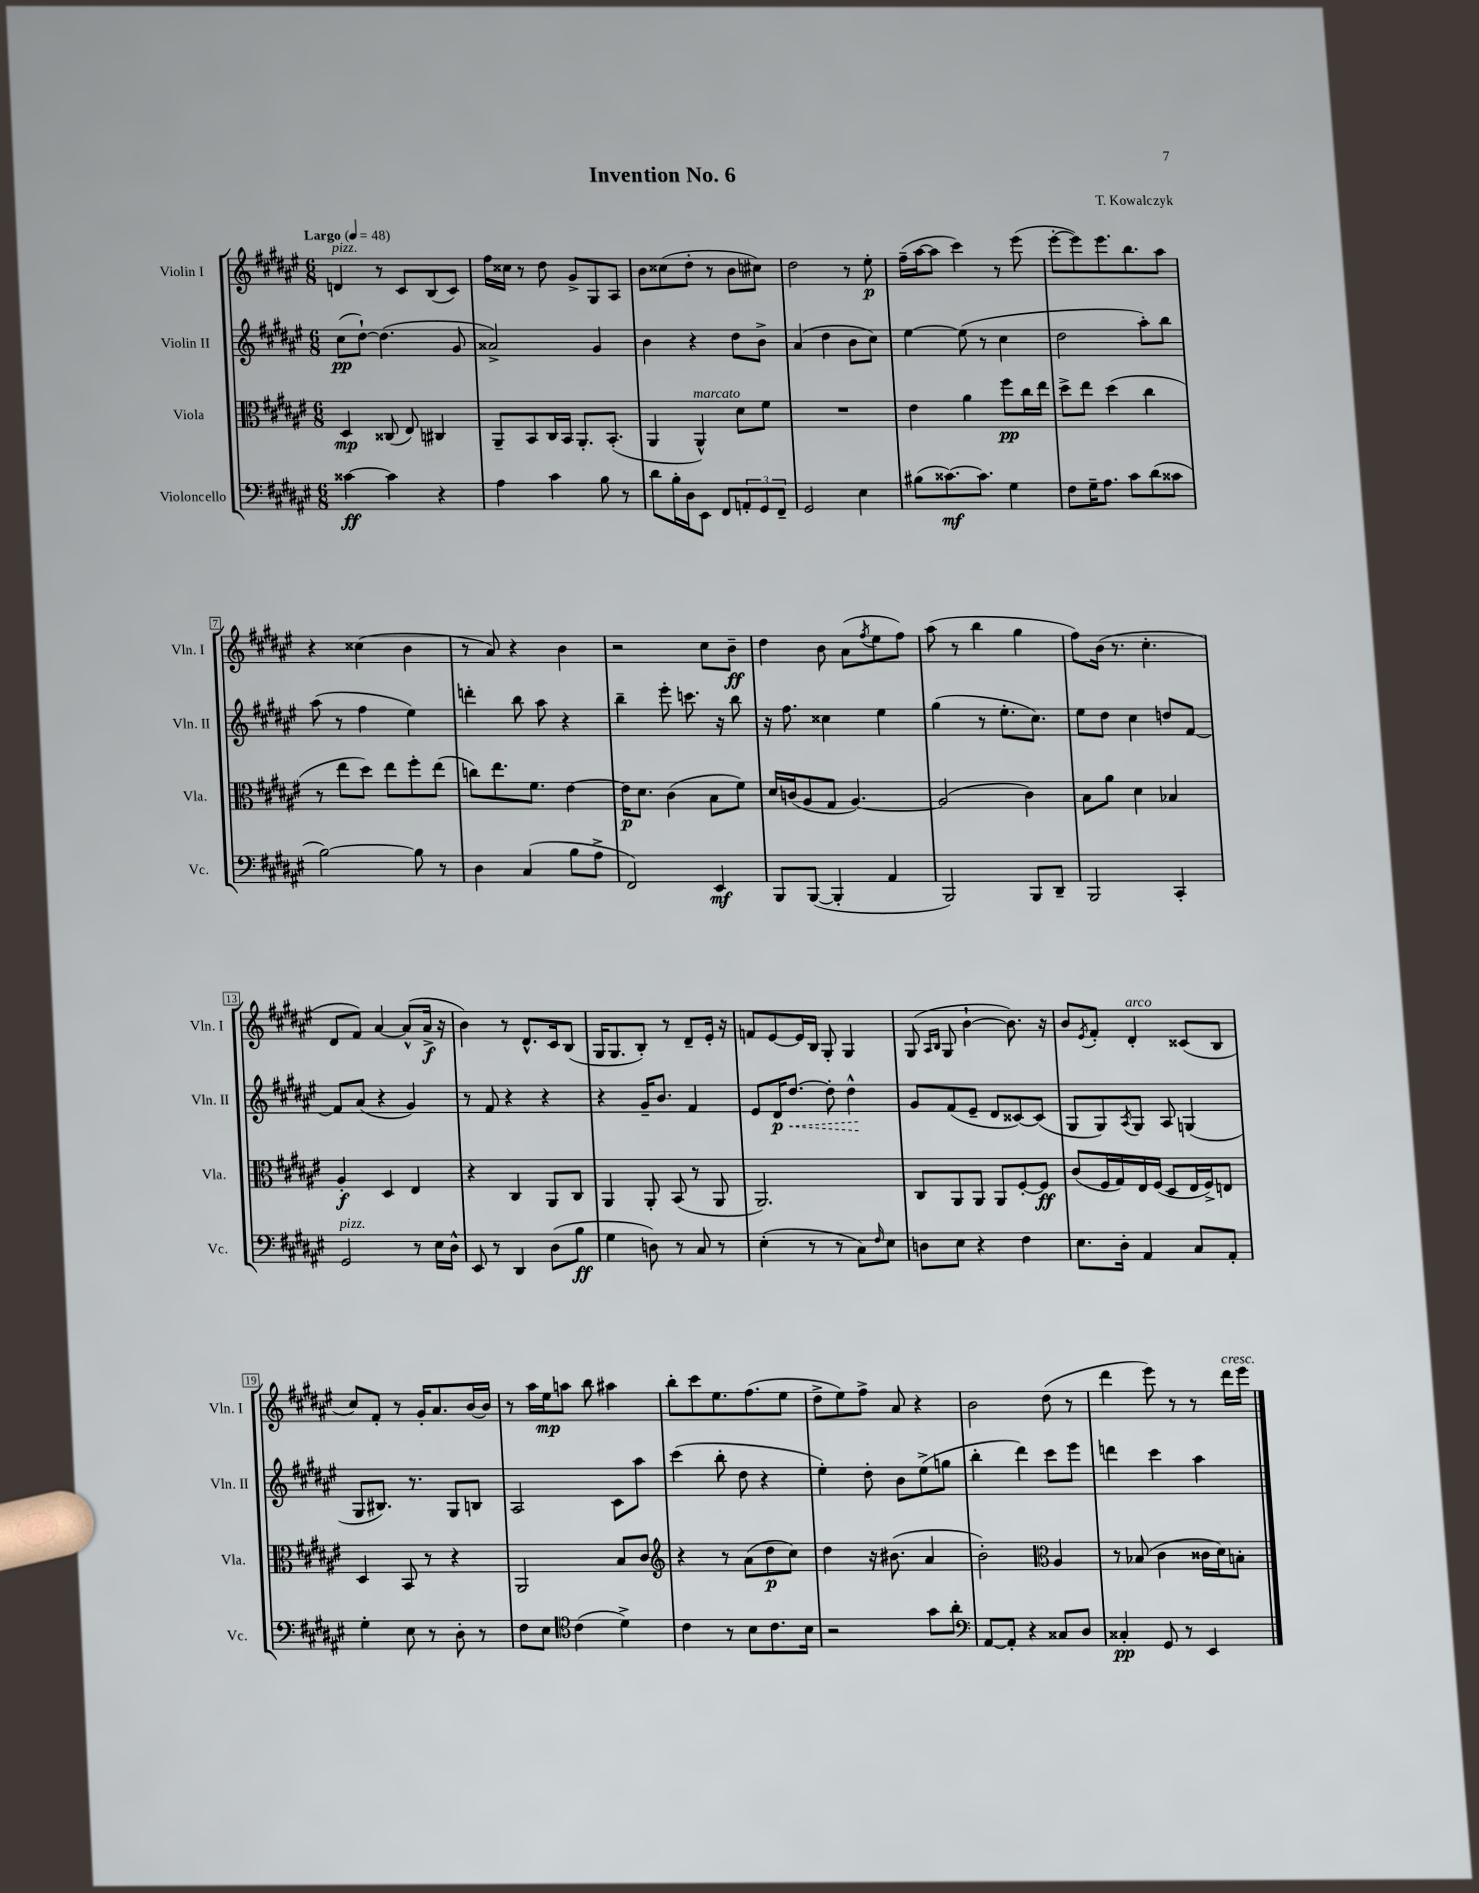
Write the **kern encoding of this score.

**kern	**dynam	**kern	**dynam	**kern	**dynam	**kern	**dynam
*part4	*part4	*part3	*part3	*part2	*part2	*part1	*part1
*staff4	*staff4	*staff3	*staff3	*staff2	*staff2	*staff1	*staff1
*I"Violoncello	*	*I"Viola	*	*I"Violin II	*	*I"Violin I	*
*I'Vc.	*	*I'Vla.	*	*I'Vln. II	*	*I'Vln. I	*
*clefF4	*	*clefC3	*	*clefG2	*	*clefG2	*
*k[f#c#g#d#a#e#]	*	*k[f#c#g#d#a#e#]	*	*k[f#c#g#d#a#e#]	*	*k[f#c#g#d#a#e#]	*
*M6/8	*	*M6/8	*	*M6/8	*	*M6/8	*
*MM48	*	*MM48	*	*MM48	*	*MM48	*
=1	=1	=1	=1	=1	=1	=1	=1
!	!	!	!	!	!	!LO:TX:a:B:t=Largo	!
!	!	!	!	!	!	!LO:TX:a:i:t=pizz.	!
[4c##X\	ff	4D#/	mp	(8cc#\L	pp	4dn/	.
.	.	.	.	[8dd#`\J)	.	.	.
4c##\]	.	(8C##X/	.	(4.dd#\]	.	8r	.
.	.	8E#/)	.	.	.	8c#/L	.
4r	.	4C#X/	.	.	.	(8B/	.
.	.	.	.	8g#/	.	8c#/J)	.
=2	=2	=2	=2	=2	=2	=2	=2
4A#\	.	8AA#~/L	.	2a##X^/)	.	16ff#\LL	.
.	.	.	.	.	.	16cc##X\JJ	.
.	.	8BB/	.	.	.	8r	.
4c#\	.	16C#/L	.	.	.	8dd#\	.
.	.	16BB/JJ	.	.	.	.	.
.	.	8.AA#'/L	.	.	.	8g#^/L	.
8B\	.	.	.	4g#/	.	8G#/	.
.	.	(8.BB'/J	.	.	.	.	.
8r	.	.	.	.	.	8A#/J	.
=3	=3	=3	=3	=3	=3	=3	=3
8d#\L	.	4AA#/	.	4b\	.	8b\L	.
16B'\L	.	.	.	.	.	(8cc##X\	.
16D#\J	.	.	.	.	.	.	.
!	!	!LO:TX:a:i:t=marcato	!	!	!	!	!
8EE#\J	.	4AA#^^/)	.	4r	.	8dd#'\J	.
8FF#/L	.	.	.	.	.	8r	.
12AAn'/	.	8d#\L	.	8dd#\L	.	8b\L	.
12GG#/	.	.	.	.	.	.	.
.	.	8f#\J	.	8b^\J	.	8cc#X\J)	.
12FF#~/J	.	.	.	.	.	.	.
=4	=4	=4	=4	=4	=4	=4	=4
2GG#/	.	2.r	.	(4a#/	.	2dd#\	.
.	.	.	.	4dd#\	.	.	.
4E#\	.	.	.	8b\L	.	8r	.
.	.	.	.	8cc#\J)	.	8ee#'\	p
=5	=5	=5	=5	=5	=5	=5	=5
(8B#X\L	.	4e#\	.	[4ee#\	.	(16ff#~\LL	.
.	.	.	.	.	.	[16aa#\J	.
[8.c##X\)	mf	.	.	.	.	8aa#\J]	.
.	.	4a#\	.	(8ee#\]	.	4ccc#\)	.
8.c##\J]	.	.	.	.	.	.	.
.	.	.	.	8r	.	.	.
4G#\	.	8ff#\L	pp	4cc#\	.	8r	.
.	.	16cc#\L	.	.	.	(8eee#\	.
.	.	16ee#\JJ	.	.	.	.	.
=6	=6	=6	=6	=6	=6	=6	=6
8F#\L	.	8dd#^\L	.	2dd#\	.	[8eee#'\L	.
16G#~\K	.	8ee#\J	.	.	.	8eee#\])	.
8.A#\J	.	.	.	.	.	.	.
.	.	(4dd#\	.	.	.	8.eee#\	.
8c#\L	.	.	.	.	.	.	.
.	.	.	.	.	.	8.bb\	.
(8d#\	.	4cc#\	.	8aa#'\L)	.	.	.
8c##X\J	.	.	.	8bb\J	.	8aa#\J	.
!!LO:LB:g=z
=7	=7	=7	=7	=7	=7	=7	=7
[2B\)	.	8r	.	(8aa#\	.	4r	.
.	.	8ee#\L	.	8r	.	.	.
.	.	8dd#\J)	.	4ff#\	.	(4cc##X\	.
.	.	8ee#\L	.	.	.	.	.
8B\]	.	8ff#'\	.	4ee#\)	.	4b\	.
8r	.	(8ee#\J	.	.	.	.	.
=8	=8	=8	=8	=8	=8	=8	=8
4D#\	.	8ccn\L)	.	4dddn'\	.	8r	.
.	.	8.ee#\	.	.	.	8a#/)	.
(4C#/	.	.	.	8bb\	.	4r	.
.	.	8.f#\J	.	.	.	.	.
.	.	.	.	8aa#\	.	.	.
8B\L	.	[4e#\	.	4r	.	4b\	.
8A#^\J	.	.	.	.	.	.	.
=9	=9	=9	=9	=9	=9	=9	=9
2FF#/)	.	16e#\KL]	p	4bb~\	.	2r	.
.	.	8.d#\J	.	.	.	.	.
.	.	(4c#\	.	8eee#'\	.	.	.
.	.	.	.	8.cccn\	.	.	.
4EE#/	mf	8B\L	.	.	.	8cc#\L	.
.	.	.	.	16r	.	.	.
.	.	8f#\J)	.	8bb\	.	8b~\J	ff
=10	=10	=10	=10	=10	=10	=10	=10
8BBB/L	.	16d#/LL	.	16r	.	4dd#\	.
.	.	(16cn/J	.	8.ff#\	.	.	.
([8BBB/J	.	8A#/	.	.	.	.	.
4BBB'/]	.	8G#/J	.	4cc##X\	.	8b\	.
.	.	[4.A#/)	.	.	.	(8a#\L	.
.	.	.	.	.	.	8qff#/	.
4AA#/	.	.	.	4ee#\	.	8ee#\	.
.	.	.	.	.	.	8ff#\J)	.
=11	=11	=11	=11	=11	=11	=11	=11
2BBB/)	.	(2A#/]	.	(4gg#\	.	(8aa#\	.
.	.	.	.	.	.	8r	.
.	.	.	.	8r	.	4bb\	.
.	.	.	.	8.ee#'\L	.	.	.
8BBB/L	.	4c#\)	.	.	.	4gg#\	.
.	.	.	.	8.cc#\J)	.	.	.
8DD#~/J	.	.	.	.	.	.	.
=12	=12	=12	=12	=12	=12	=12	=12
2BBB/	.	8B\L	.	8ee#\L	.	8ff#\L)	.
.	.	8a#\J	.	8dd#\J	.	(16b\Jk	.
.	.	.	.	.	.	8.r	.
.	.	4d#\	.	4cc#\	.	.	.
.	.	.	.	.	.	4.cc#'\	.
4CC#'/	.	4B-X/	.	8ddn/L	.	.	.
.	.	.	.	[8f#/J	.	.	.
!!LO:LB:g=z
=13	=13	=13	=13	=13	=13	=13	=13
!LO:TX:a:i:t=pizz.	!	!	!	!	!	!	!
2GG#/	.	4A#'/	f	8f#/L]	.	8d#/L	.
.	.	.	.	(8a#/J	.	8f#/J)	.
.	.	4D#/	.	4r	.	[4a#/	.
8r	.	4E#/	.	4g#/)	.	(8a#^^/L]	.
16E#\LL	.	.	.	.	.	16a#^/Jk	f
16D#^^\JJ	.	.	.	.	.	16r	.
=14	=14	=14	=14	=14	=14	=14	=14
8EE#/	.	4r	.	8r	.	4b\)	.
8r	.	.	.	8f#/	.	.	.
4DD#/	.	4C#/	.	4r	.	8r	.
.	.	.	.	.	.	8.d#^^/L	.
(8D#\L	.	8AA#/L	.	4r	.	.	.
.	.	.	.	.	.	16c#/k	.
8B\J	ff	8C#/J	.	.	.	(8B/J	.
=15	=15	=15	=15	=15	=15	=15	=15
4G#\	.	4AA#/	.	4r	.	16G#/KL	.
.	.	.	.	.	.	8.G#/	.
8Dn\)	.	8AA#'/	.	16g#~/KL	.	8B'/J)	.
.	.	.	.	8.b/J	.	.	.
8r	.	(8BB/	.	.	.	8r	.
8C#/	.	8r	.	4f#/	.	8d#~/L	.
8r	.	8AA#/	.	.	.	16e#'/Jk	.
.	.	.	.	.	.	16r	.
=16	=16	=16	=16	=16	=16	=16	=16
(4E#'\	.	2.AA#/)	.	8e#/L	.	8fn/L	.
!	!	!	!	!	!LO:HP:b	!	!
.	.	.	.	16d#/K	< p	[8e#/	.
.	.	.	.	[8.dd#/J	.	.	.
8r	.	.	.	.	.	16e#/L]	.
.	.	.	.	.	.	16B/JJ	.
8r	.	.	.	8dd#'\]	.	8G#'/	.
8C#\L)	.	.	.	4dd#^^\	.	4G#/	.
16qqF#/	.	.	.	.	.	.	.
8E#\J	.	.	.	.	.	.	.
.	.	.	.	.	[	.	.
=17	=17	=17	=17	=17	=17	=17	=17
8Dn\L	.	8C#/L	.	8g#/L	.	(8G#/	.
.	.	.	.	.	.	16qqA#/LL	.
.	.	.	.	.	.	16qqB/JJ	.
8E#\J	.	8AA#/	.	(8f#/	.	8G#/	.
4r	.	8AA#/J	.	8e#~/J	.	[4b`\	.
.	.	8AA#/L	.	8d#/L	.	.	.
4F#\	.	[8F#'/	.	[8c##X/)	.	8.b\])	.
.	.	8F#/J]	ff	(8c##/J]	.	.	.
.	.	.	.	.	.	16r	.
=18	=18	=18	=18	=18	=18	=18	=18
8.E#\L	.	(8c#/L	.	8G#/L	.	8b/L	.
.	.	.	.	.	.	8qe#/	.
.	.	16F#/L	.	8G#/)	.	8f#'/J	.
16D#'\Jk	.	16G#/)	.	.	.	.	.
.	.	.	.	8qA#/	.	.	.
!	!	!	!	!	!	!LO:TX:a:i:t=arco	!
4AA#/	.	16E#/	.	8G#/J	.	4d#'/	.
.	.	(16F#/JJ	.	.	.	.	.
.	.	8D#/L	.	8A#/	.	.	.
8C#/L	.	16E#/L	.	(4Gn/	.	(8c##X/L	.
.	.	16F#^/J)	.	.	.	.	.
8AA#'/J	.	8En/J	.	.	.	8B/J	.
!!LO:LB:g=z
=19	=19	=19	=19	=19	=19	=19	=19
4G#'\	.	4D#/	.	8G#/L	.	8cc#/L)	.
.	.	.	.	8.B#X/J)	.	8f#'/J	.
8E#\	.	8BB/	.	.	.	8r	.
.	.	.	.	8.r	.	.	.
8r	.	8r	.	.	.	16g#'/KL	.
.	.	.	.	.	.	8.a#/	.
8D#'\	.	4r	.	8G#/L	.	.	.
8r	.	.	.	8Bn/J	.	[16b/L	.
.	.	.	.	.	.	16b/JJ]	.
=20	=20	=20	=20	=20	=20	=20	=20
8F#\L	.	2AA#/	.	2A#/	.	8r	.
8E#\J	.	.	.	.	.	16aa#\LL	.
.	.	.	.	.	.	16ee#\J	mp
*clefC4	*	*	*	*	*	*	*
(4c#\	.	.	.	.	.	8aan\J	.
.	.	.	.	.	.	8bb\	.
4d#^\)	.	8B/L	.	8c#\L	.	4aa#X\	.
.	.	8c#/J	.	8aa#\J	.	.	.
=21	=21	=21	=21	=21	=21	=21	=21
*	*	*clefG2	*	*	*	*	*
4c#\	.	4r	.	(4ccc#\	.	8bb'\L	.
.	.	.	.	.	.	8ccc#\	.
8r	.	8r	.	8bb'\	.	8.ee#\	.
8B\L	.	(8a#\L	.	8dd#\	.	.	.
.	.	.	.	.	.	(8.ff#\	.
8.c#\	.	8dd#\	p	4r	.	.	.
.	.	8cc#\J)	.	.	.	8ee#\J	.
16B\Jk	.	.	.	.	.	.	.
=22	=22	=22	=22	=22	=22	=22	=22
2r	.	4dd#\	.	4ee#'\)	.	8dd#^\L	.
.	.	.	.	.	.	8ee#\)	.
.	.	16r	.	8dd#'\	.	8ff#^\J	.
.	.	(8.b#X\	.	.	.	.	.
.	.	.	.	8b\L	.	8a#/	.
8g#\L	.	4a#/	.	(8ee#^\	.	4r	.
8a#'\J	.	.	.	8ggn\J	.	.	.
=23	=23	=23	=23	=23	=23	=23	=23
*clefF4	*	*	*	*	*	*	*
[8AA#/L	.	2b'\)	.	4bb'\	.	2b\	.
8AA#'/J]	.	.	.	.	.	.	.
4r	.	.	.	4ddd#\)	.	.	.
*	*	*clefC3	*	*	*	*	*
8C##X/L	.	4A#/	.	8ccc#\L	.	(8dd#\	.
8D#/J	.	.	.	8eee#\J	.	8r	.
=24	=24	=24	=24	=24	=24	=24	=24
4C##X'/	pp	8r	.	4dddn\	.	4ddd#\	.
.	.	(8B-X/	.	.	.	.	.
8GG#/	.	4c#\	.	4ccc#\	.	8eee#\)	.
8r	.	.	.	.	.	8r	.
4EE#/	.	16c##X\LL	.	4aa#\	.	8r	.
.	.	16d#\J)	.	.	.	.	.
!	!	!	!	!	!	!LO:TX:a:i:t=cresc.	!
.	.	8Bn'\J	.	.	.	16ddd#\LL	.
.	.	.	.	.	.	16eee#\JJ	.
==	==	==	==	==	==	==	==
*-	*-	*-	*-	*-	*-	*-	*-
